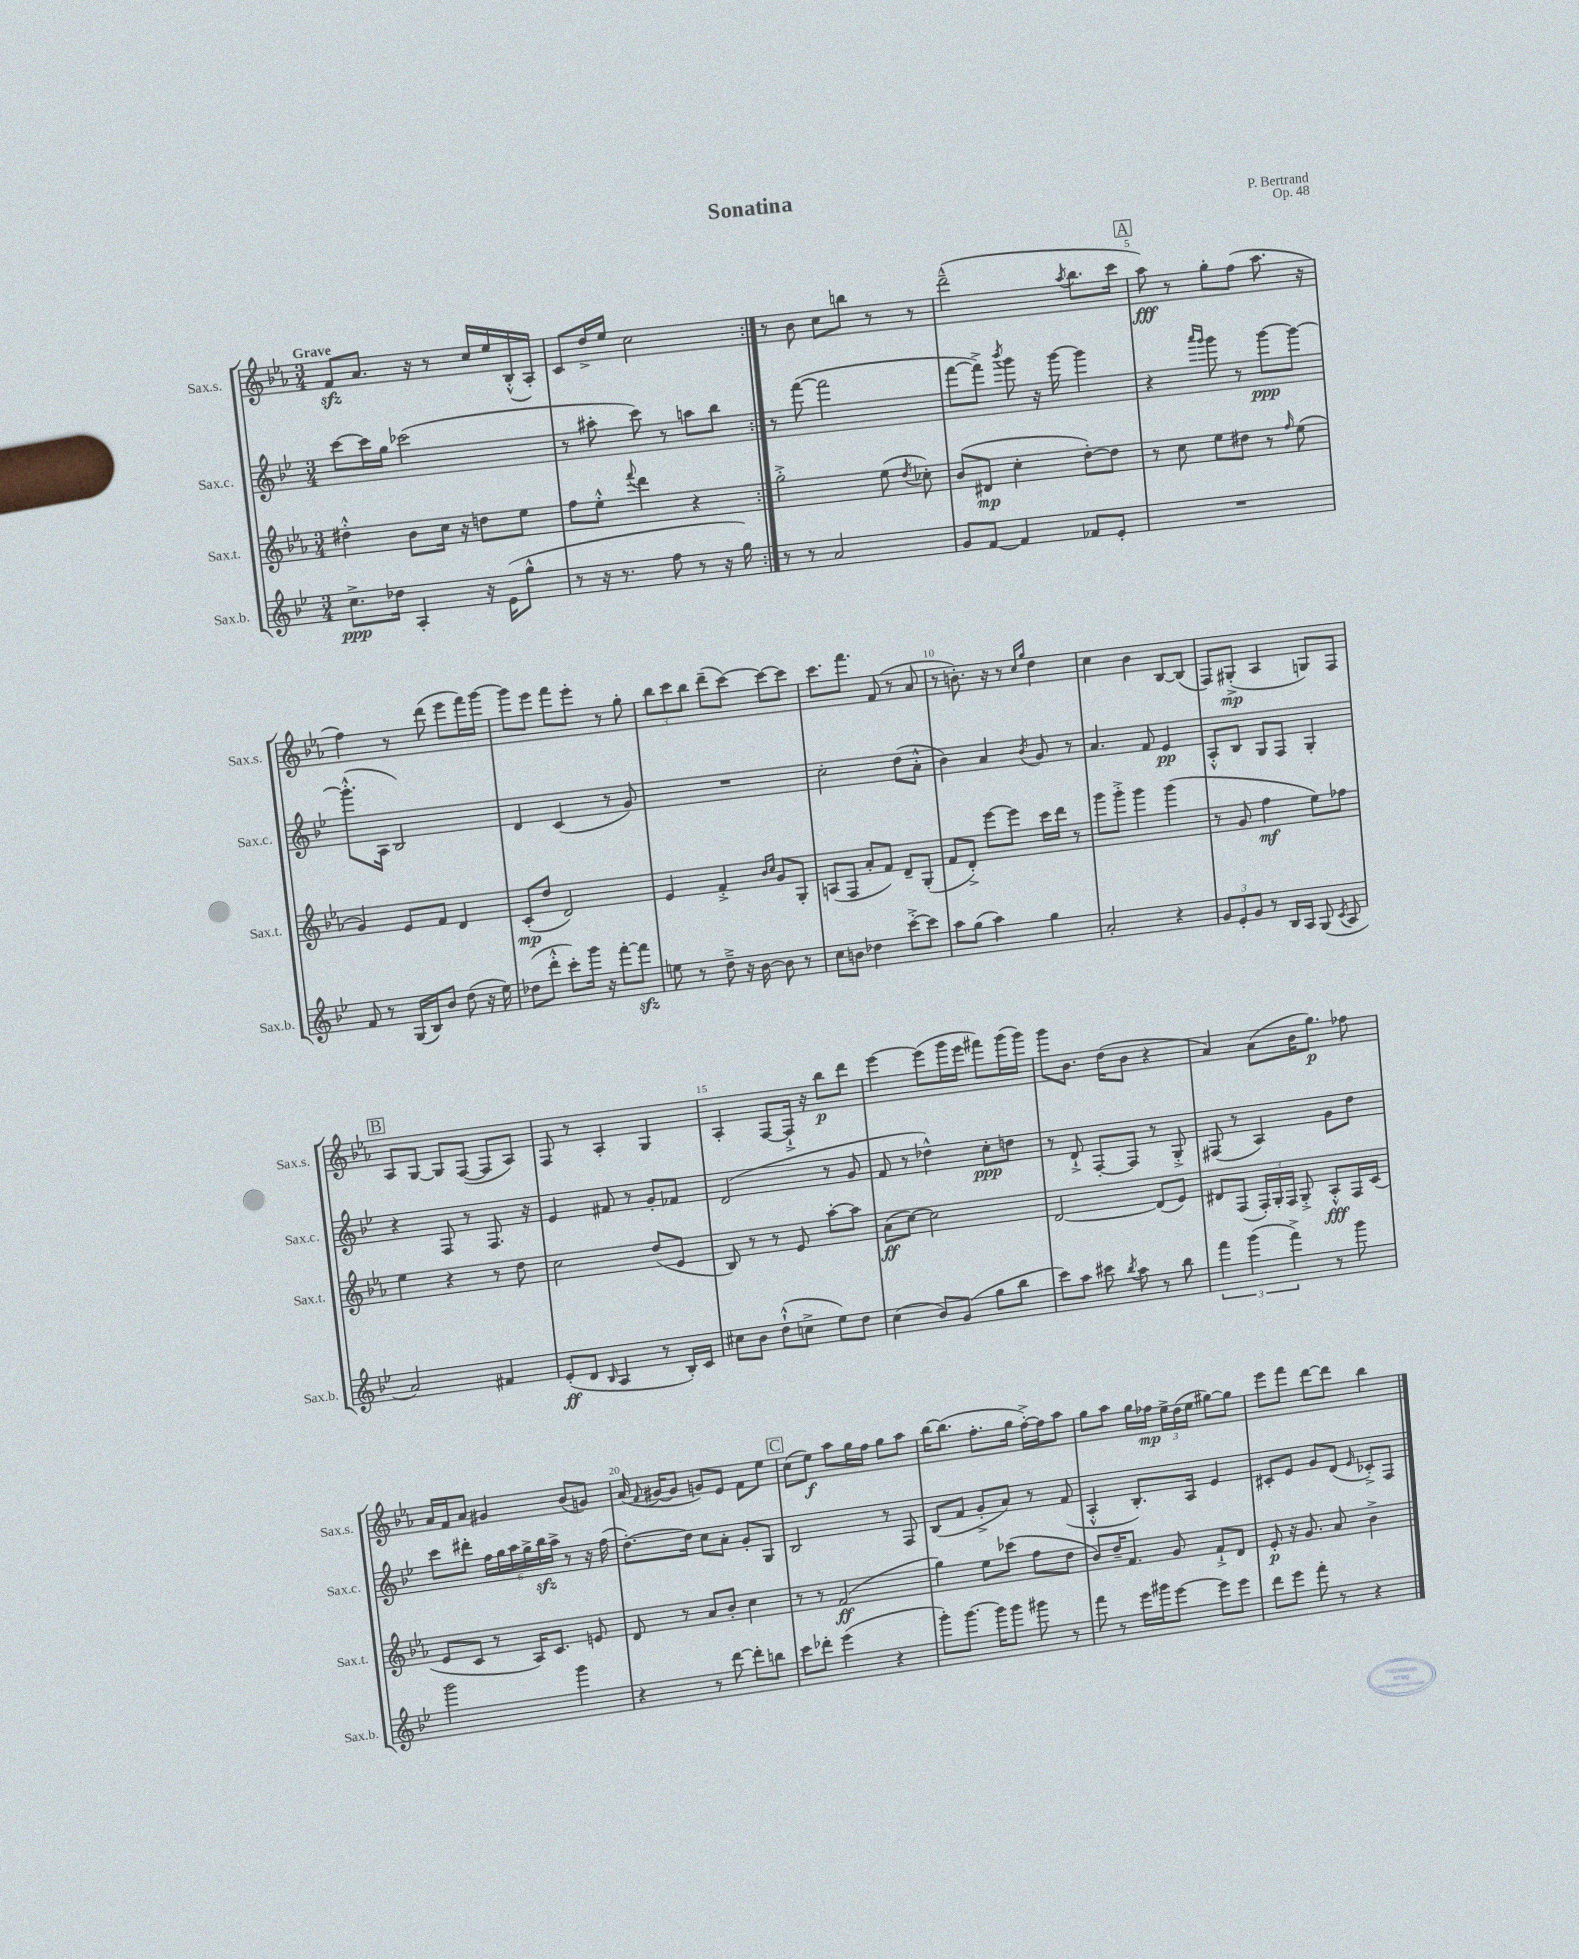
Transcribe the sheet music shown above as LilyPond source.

\header { title = "Sonatina" composer = "P. Bertrand" opus = "Op. 48" }
<<
\new StaffGroup <<
\new Staff = "s0" \with { instrumentName = "Sax.s." shortInstrumentName = "Sax.s." } {
    \clef treble \key ees \major \numericTimeSignature \time 3/4 \tempo "Grave"
    \autoBeamOff \repeat volta 2 { f'8[\sfz aes'8.] r16 r8 c''16[ ees''16 bes16-.-^( aes16]-.) |
    c'8[ d''16-> ees''16] c''2 | }
    r8 bes'8 c''8[ b''8] r8 r8 |
    d'''2---^( \acciaccatura { aes''8 } bes''8.[ c'''16] |
    \mark \markup { \box "A" } aes''8\fff) r8 g''8[-. f''8]( aes''8. r16 |
    f''4) r8 d'''8( ees'''8[ f'''16) g'''16]~ |
    g'''8[ ees'''8] f'''8[ ees'''8]-. r8 g''8-. |
    \tuplet 3/2 { bes''8[ c'''8 bes''8] } d'''8[--( c'''8]~) c'''8[~ c'''8] |
    c'''8.[ f'''8.] f'8( r8 aes'8 |
    r8 b'8.-.) r16 r8 \grace { c''16[ g''16] } d''4 |
    c''4 bes'4 bes8[~ bes8]( |
    f8[) gis8]-.->\mp( aes4 g8[) f8] |
    \mark \markup { \box "B" } aes8[ g8]~ g8[ f8]~( f8[ aes8]) |
    f8 r8 aes4-. g4 |
    aes4-. f8[~ f16]-!-> r16 bes''8[\p d'''8] |
    ees'''4~ ees'''8[( g'''16 ees'''16] fis'''8[) g'''16( g'''16]) |
    g'''8[ bes'8.] d''16[( bes'8] r4 |
    aes'4) aes'8[( bes'16 g''8.]\p) fes''8 |
    aes'16[ f'16 aes'8] gis'4 bes'8[( g'8]) |
    aes'16( \appoggiatura { f'8 } gis'16[~ gis'8] g'8[) ees'8] f'8[ ees''8] |
    \mark \markup { \box "C" } c''8[( ees''8]\f) aes''8[ g''16 f''16] g''8[ aes''8] |
    bes''16[~ bes''8.]( f''8.[-. g''16] f''16[~-.->) f''16 aes''8] |
    g''8[ aes''8] g''16[ fes''16]\mp \tuplet 3/2 { ees''16[-> d''16( ees''16] } gis''8[~) gis''8] |
    ees'''8[ f'''8] d'''8[~ d'''8] bes''4 \bar "|." |
}
\new Staff = "s1" \with { instrumentName = "Sax.c." shortInstrumentName = "Sax.c." } {
    \clef treble \key bes \major \numericTimeSignature \time 3/4
    \autoBeamOff \repeat volta 2 { c'''8[~ c'''16 g''16] ces'''2( |
    r8 ais''8-. c'''8) r8 a''8[ bes''8] | }
    r8 f'''8~( f'''2 |
    f'''8[~ f'''8]->) \acciaccatura { bes'''8 } g'''8 r16 g'''16~ g'''4 |
    \mark \markup { \box "A" } r4 \grace { a'''16[ g'''16] } g'''8 r8 g'''8[~\ppp g'''8]~ |
    g'''8.[-.-^( a16] bes2) |
    d'4 c'4( r8 g'8) |
    R2. |
    c''2-. d''8[( a'8]-.-^ |
    bes'4) a'4 \acciaccatura { bes'8 } g'8 r8 |
    a'4. f'8 ees'4\pp |
    a8[-.-^ bes8] g8[ f8] g4-. |
    \mark \markup { \box "B" } r4 f8 r8 f8. r16 |
    ees'4 fis'8 r8 g'8[-. fes'8] |
    d'2( r8 g'8 |
    f'8 r8 des''4-^) c''8[-.\ppp d''8] |
    r8 d'8-!-> f8[~-. f8] r8 g8-.-> |
    fis8( r8 a4) g'8[ d''8] |
    c'''8[ dis'''8]-. \tuplet 6/4 { f''16[ g''16 a''16 g''16-> bes''16\sfz a''16]-> } r8 r16 f''16( |
    d''8.[~-.) d''16] c''8[ a'8]-. g'8[-. g8] |
    \mark \markup { \box "C" } bes2 r8 f8 |
    bes8[( f'8] g'8[-.-> a'8]) r8 f'8( |
    a4-.-^ bes8.[-.) a16] ees'4 |
    cis'8[-. ees'8] g'8[ d'8]( \grace { ees'16 } ces'8[-.->) f8] \bar "|." |
}
\new Staff = "s2" \with { instrumentName = "Sax.t." shortInstrumentName = "Sax.t." } {
    \clef treble \key ees \major \numericTimeSignature \time 3/4
    \autoBeamOff \repeat volta 2 { dis''4-.-^ bes'8[ c''16] r16 d''8[ ees''8] |
    f''8[ ees''8]-.-^ \appoggiatura { f'''8 } d'''4 r4 | }
    g''2-.-> ees''8( \acciaccatura { d''8 } ces''8-.) |
    bes'8[( dis'8]\mp c''4-. d''8[~-.) d''8] |
    \mark \markup { \box "A" } r8 c''8 ees''8[ dis''8] r8 \grace { f''16 } ees''8( |
    g'4) ees'8[ f'8] d'4 |
    c'8[-.\mp( d''8] d'2) |
    ees'4 f'4-.-> \grace { bes'16[ c''16] } g'8[ g8]-. |
    a8[( f8] aes'8[-. f'8]) d'8[-- g8]-.( |
    f'8[ d'8]-.->) ees'''8[~ ees'''8] c'''16[ d'''16] r8 |
    g'''8[ g'''8]-.-> g'''4 g'''4( |
    r8 g'8 f''4\mf ees''8[) fes''8] |
    \mark \markup { \box "B" } ees''4 r4 r8 d''8 |
    c''2 d''8[( ees'8] |
    bes8) r8 r8 ees'8 aes''8[~-. aes''8] |
    aes'8[\ff( c''8]~) c''2 |
    d'2~ d'8[( ees'8]) |
    dis'8[ f8]( \tuplet 3/2 { f16[-.) g16-. f16] } g8-.-> aes8[-.-^\fff f16 c'16]( |
    ees'8[ c'8] r8 aes16[) c'8.] e'8 |
    d'8 r8 aes'8[ bes'8]-. c''4 |
    \mark \markup { \box "C" } r8 r8 f'2\ff( |
    g''4) ees''8[ ces'''8]( f''8[ d''8] |
    bes'8[) d''16-- f'8.] g'8 f'8[-!-> d'8] |
    ees'8-.\p r16 g'8. aes'8 bes'4-> \bar "|." |
}
\new Staff = "s3" \with { instrumentName = "Sax.b." shortInstrumentName = "Sax.b." } {
    \clef treble \key bes \major \numericTimeSignature \time 3/4
    \autoBeamOff \repeat volta 2 { c''8.[->\ppp des''16] a4-. r16 ees'16[( g''8]-^ |
    r8 r16 r8. f''8 r8 r16 g''16) | }
    r8 r8 a'2 |
    g'8[ f'8]~ f'4 fes'8[ ees'8]-. |
    \mark \markup { \box "A" } R2. |
    f'8 r8 g16[( bes16) bes'8] d''8( r16 ees''16) |
    des''8[( d'''8]-.-^ c'''8[-.) g'''16] r16 f'''8[~-. f'''8]\sfz |
    e''8 r8 d''8---> r16 bes'16~ bes'8 r8 |
    c''8[ b'8] des''4 c'''8[~-.-> c'''8] |
    a''8[ g''8]( a''4) g''4 |
    a'2-. r4 |
    \tuplet 3/2 { g'8[ ees'8-. g'8] } r8 bes16[ a16] g8( \acciaccatura { c'8 } a8 |
    \mark \markup { \box "B" } a'2) fis'4 |
    ees'8[-.\ff( d'8] \grace { bes16 } a4 r8 bes16[-.) c'16] |
    cis''8[ bes'8] d''8[-!-^( c''8]-> ees''8[) d''8] |
    c''4( bes'8[) g'8]( g''8[ bes''8] |
    c'''8[) a''8] cis'''8 \acciaccatura { bes''8 } a''8 r8 bes''8 |
    \tuplet 3/2 { f'''4 g'''4( f'''4->) } r8 g'''8 |
    g'''2 g'''4 |
    r4 r8 d'''8~ d'''8[-. b''8] |
    \mark \markup { \box "C" } c'''8[ des'''8]-. ees'''4( r4 |
    g'''8[-.) g'''8.]~ g'''16[ g'''8] gis'''8 r8 |
    f'''8 r8 ees'''16[ gis'''16 ees'''8]~ ees'''8[ ees'''8] |
    d'''8[ ees'''8] f'''8-. r8 r4 \bar "|." |
}
>>
>>
\layout { \context { \Score \override BarNumber.break-visibility = ##(#f #t #t) barNumberVisibility = #(every-nth-bar-number-visible 5) } }
